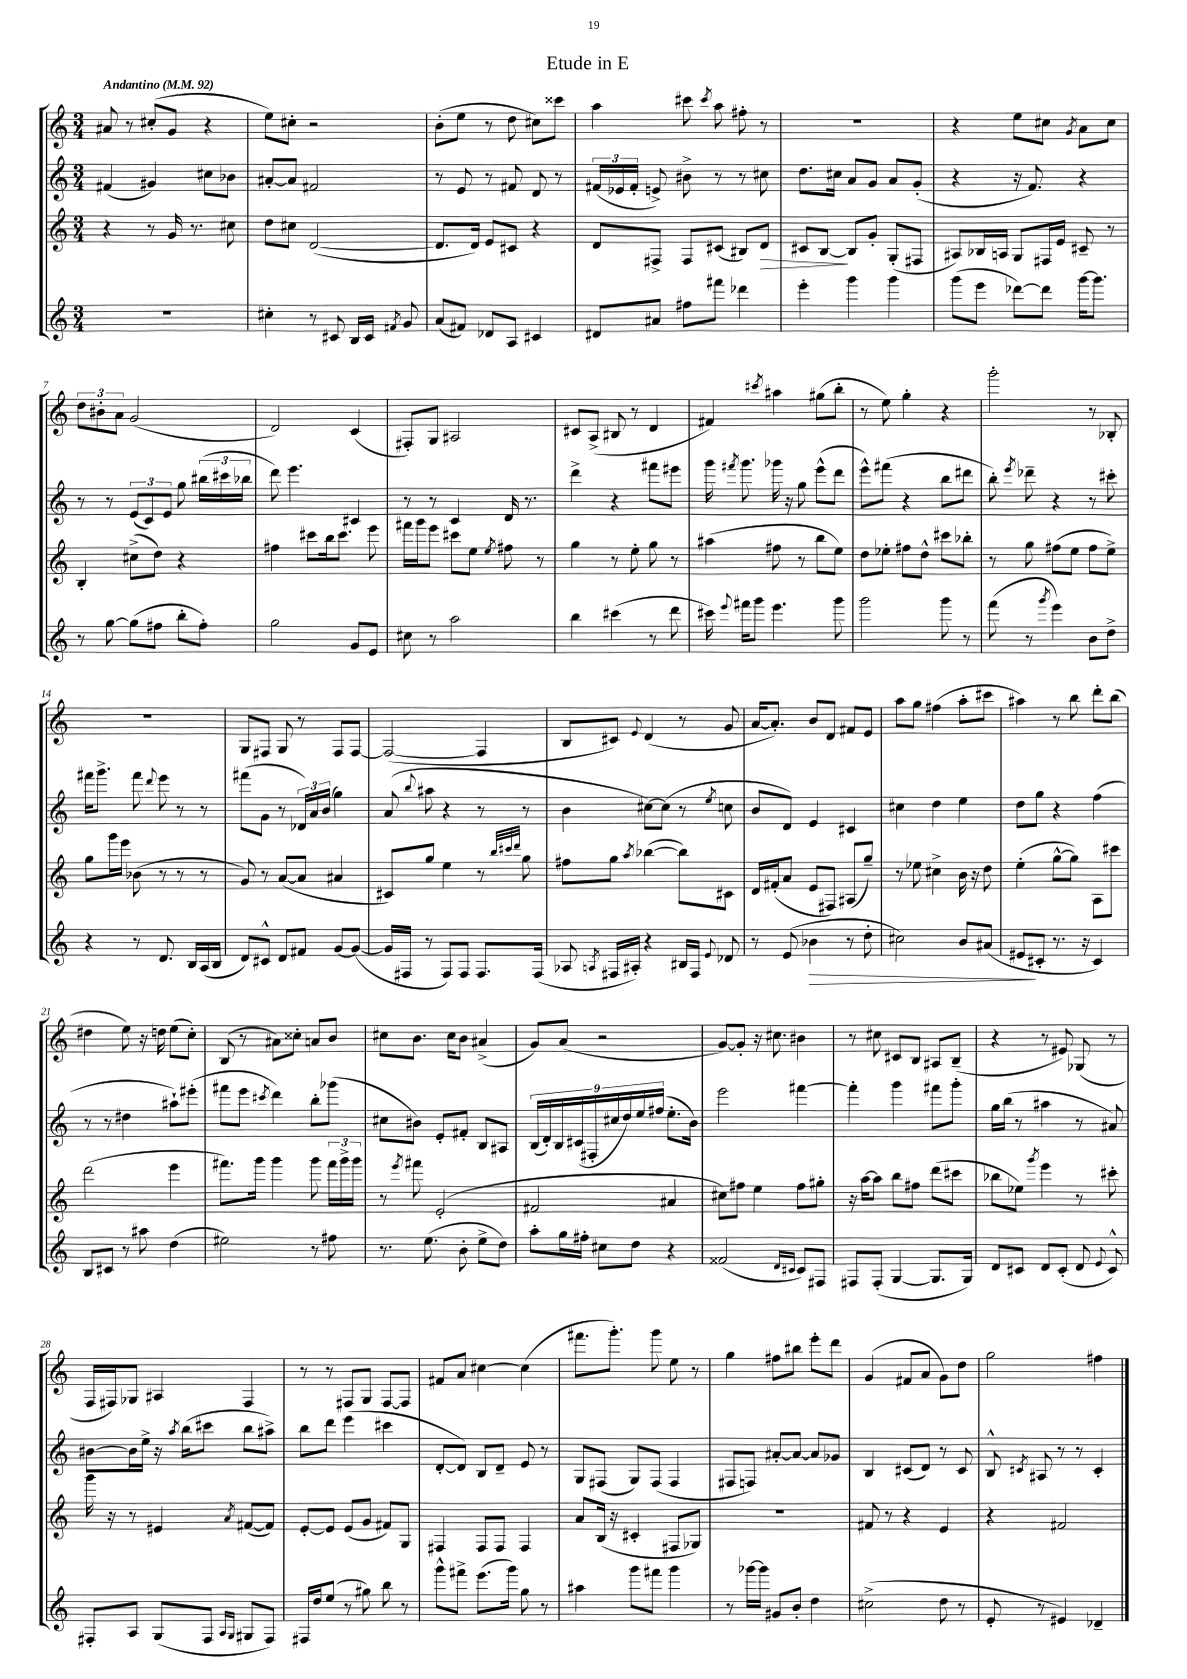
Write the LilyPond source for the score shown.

\header { title = "Etude in E" }
<<
\new StaffGroup <<
\new Staff = "s0" {
    \clef treble \key c \major \numericTimeSignature \time 3/4 \tempo "Andantino" 4 = 92
    \autoBeamOff ais'8 r8 cis''8[-.( g'8] r4 |
    e''8[) cis''8]-. r2 |
    b'8[-.( e''8] r8 d''8 cis''8[) cisis'''8] |
    a''4 cis'''8 \acciaccatura { cis'''8 } a''8 fis''8-. r8 |
    R2. |
    r4 e''8[ cis''8] \acciaccatura { g'8 } a'8[ cis''8] |
    \tuplet 3/2 { d''8[ bis'8-. a'8] } g'2( |
    d'2) c'4( |
    fis8[-.) g8] ais2 |
    cis'8[ a8]->( bis8 r8 d'4 |
    fis'4) \acciaccatura { cis'''8 } ais''4 gis''8[( b''8]-. |
    r8 e''8) g''4-. r4 |
    g'''2-. r8 bes8-. |
    R2. |
    g8[ fis8] g8 r8 fis8[ fis8]~ |
    fis2~( fis4 |
    b8[ cis'8]) \appoggiatura { e'8 } d'4( r8 g'8 |
    a'16[~ a'8.]-.) b'8[ d'8] fis'8[ e'8] |
    a''8[ g''8] fis''4( a''8[-. cis'''8] |
    ais''4) r8 b''8 d'''8[-. b''8]( |
    dis''4 e''8) r16 d''16 e''8[( c''8]-.) |
    b8( r8 ais'8[) cisis''8]-. a'8[ b'8] |
    cis''8[ b'8.] cis''16[ b'8] ais'4->( |
    g'8[) a'8]( r2 |
    g'8[~) g'8]-. r16 cis''8. bis'4 |
    r8 cis''8 cis'8[ b8] ais8[ b8]--( |
    r4 r8 eis'8) ges8( r8 |
    f16[ fis16) ges8] ais4 fis4 |
    r8 r8 fis8[ g8] fis8[~ fis8] |
    fis'8[ a'8] cis''4~ cis''4( |
    fis'''8.[ g'''8.]-.) g'''8 e''8 r8 |
    g''4 fis''8[ bis''8] e'''8[-. d'''8] |
    g'4( fis'8[ a'8] g'8[) d''8] |
    g''2 fis''4 \bar "|." |
}
\new Staff = "s1" {
    \clef treble \key c \major \numericTimeSignature \time 3/4
    \autoBeamOff fis'4( gis'4) cis''8[ bes'8] |
    ais'8[~-. ais'8] fis'2 |
    r8 e'8 r8 fis'8 d'8 r8 |
    \tuplet 3/2 { fis'16[( ees'16 fis'16]-. } e'8->) bis'8-> r8 r8 cis''8 |
    d''8.[ cis''16] a'8[ g'8] a'8[ g'8]-.( |
    r4 r16 f'8.) r4 |
    r8 r8 \tuplet 3/2 { e'8[( c'8) e'8] } g''8 \tuplet 3/2 { bis''16[( cis'''16 bes''16] } |
    d'''8) e'''4. cis'4 |
    r8 r8 c'4 d'16 r8. |
    d'''4-> r4 fis'''8[ eis'''8] |
    g'''16 \acciaccatura { fis'''8 } g'''8. ges'''16 r16 g''8 e'''8[-^( d'''8] |
    e'''8[-^) fis'''8]( r4 b''8[ dis'''8] |
    b''8-.) \acciaccatura { e'''8 } des'''8-- r4 r8 cis'''8-. |
    fis'''16[ g'''8.]-> fis'''8 \appoggiatura { d'''8 } e'''8 r8 r8 |
    fis'''8[( g'8] r8 \tuplet 3/2 { des'16[) a'16 b'16]( } g''4) |
    a'8( \appoggiatura { b''8 } ais''8 r4 r8 r8 |
    b'4 cis''8[~) cis''8]( r8 \acciaccatura { e''8 } c''8 |
    b'8[ d'8]) e'4 cis'4 |
    cis''4 d''4 e''4 |
    d''8[ g''8] r4 f''4( |
    r8 r8 dis''4 ais''8[-!) eis'''8]-.( |
    fis'''8[ e'''8] \acciaccatura { cis'''8 } d'''4) b''8[-. ges'''8]( |
    cis''8[ bis'8]) e'8[-. fis'8]-. b8[ ais8] |
    \tuplet 9/8 { b16[( d'16-.) b16 cis'16( fis16-. cis''16 d''16) e''16 fis''16]( } e''8.[-. b'16]) |
    e'''2 fis'''4~ |
    fis'''4-. g'''4 fis'''8[ g'''8]-. |
    g''16[ b''16]( r8 ais''4 r8 ais'8) |
    bis'8[~ bis'16 e''16]-> r16 \acciaccatura { a''8 } b''16[( cis'''8] b''8[ ais''8]->) |
    b''8[ d'''8] e'''4( cis'''4 |
    d'8[~-. d'8]) b8[ d'8]-- e'8 r8 |
    g8[ fis8]( g8[) fis8]( fis4 |
    fis8[ f8]) ais'8[~-. ais'8]~ ais'8[ ges'8] |
    b4 cis'8[( d'8]) r8 cis'8 |
    b8-^ \acciaccatura { cis'8 } ais8 r8 r8 cis'4-. \bar "|." |
}
\new Staff = "s2" {
    \clef treble \key c \major \numericTimeSignature \time 3/4
    \autoBeamOff r4 r8 g'16 r8. cis''8 |
    d''8[ cis''8] d'2~( |
    d'8.[ d'16]) e'8[ cis'8] r4 |
    d'8[ fis8]-> fis8[ cis'8]( bis8[) d'8]\> |
    cis'8[ b8]~\! b8[ g'8]-. g8[-.( fis8] |
    ais8[) bes16 a16] g8[ fis16 e'16] cis'8-- r8 |
    b4-. cis''8[->( d''8]) r4 |
    fis''4 cis'''8[ b''16 cis'''8.] e'''8 |
    fis'''16[ g'''16 e'''8] cis'''8[ e''8] \acciaccatura { e''8 } fis''8 r8 |
    g''4 r8 e''8-. g''8 r8 |
    ais''4( fis''8 r8 b''8[ e''8]) |
    d''8[ ees''8]-. fis''8[ d''8]-^ cis'''8[ bes''8]-. |
    r8 g''8 fis''8[( e''8] fis''8[ e''8]->) |
    g''8[ g'''16 e'''16] bes'8( r8 r8 r8 |
    g'8) r8 a'8[~( a'8] ais'4 |
    cis'8[) g''8] e''4 r8 \grace { b''32[ cis'''32 d'''32] } g''8 |
    fis''8[ g''8] \acciaccatura { a''8 } bes''4~( bes''8[) cis'8] |
    d'16[ fis'16-.( a'8] e'8[ fis8]) ais8[( g''8]--) |
    r8 ees''8 cis''4-> b'16 r16 d''8 |
    e''4-.( g''8[~-^ g''8]) a8[ cis'''8] |
    d'''2( e'''4 |
    fis'''8.[) g'''16] g'''4 g'''8 \tuplet 3/2 { fis'''16[ g'''16-> g'''16] } |
    r8 \acciaccatura { e'''8 } fis'''8 e'2-.( |
    fis'2 ais'4 |
    cis''8[) fis''8] e''4 fis''8[ gis''8]-. |
    r16 a''16[~ a''8] b''8[ fis''8] d'''8[( cis'''8] |
    bes''8[ ees''8]) \acciaccatura { g'''8 } e'''4 r8 cis'''8-. |
    g'''16 r16 r8 eis'4 \acciaccatura { a'8 } fis'8[~( fis'8]) |
    e'8[~-. e'8] e'8[( g'8] fis'8[) g8] |
    fis4 fis8[ fis8] fis4 |
    a'8[ b16]( r16 cis'4-. fis8[ ges8]) |
    R2. |
    fis'8 r8 r4 e'4 |
    r4 fis'2 \bar "|." |
}
\new Staff = "s3" {
    \clef treble \key c \major \numericTimeSignature \time 3/4
    \autoBeamOff R2. |
    cis''4-. r8 cis'8 b16[ cis'16] \acciaccatura { fis'8 } g'8 |
    a'8[( fis'8]) des'8[ a8] cis'4 |
    dis'8[ ais'8] fis''8[ fis'''8] des'''4 |
    e'''4-. g'''4 g'''4 |
    g'''8[( e'''8] des'''8[~) des'''8] g'''16[~ g'''8.] |
    r8 g''8~ g''8[( fis''8] b''8[-. fis''8]-.) |
    g''2 g'8[ e'8] |
    cis''8 r8 a''2 |
    b''4 cis'''4( r8 d'''8 |
    cis'''16) \appoggiatura { e'''8 } fis'''16[ g'''8] e'''4. g'''8 |
    g'''2 g'''8 r8 |
    f'''8( r8 \acciaccatura { g'''8 } e'''4) b'8[ d''8]-> |
    r4 r8 d'8. b16[ a16( b16] |
    d'8[) cis'8]-^ d'8[ fis'8] g'8[~ g'8]~( |
    g'16[ fis16] r8 fis8[) fis8] fis8.[ fis16]( |
    aes8 \acciaccatura { a8 } fis16[ ais16]-.) r4 bis16[ fis16] \appoggiatura { e'8 } des'8 |
    r8 e'8( bes'4\> r8 d''8-. |
    cis''2) b'8[ ais'8]( |
    eis'8[\! cis'8]-. r8. r16 cis'4) |
    b8[ cis'8] r8 ais''8 d''4( |
    eis''2) r8 fis''8 |
    r8. e''8.( b'8-. e''8[-> d''8]) |
    a''8[-. g''16 fis''16]-. cis''8[ d''8] r4 |
    fisis'2( \grace { d'16[ cis'16] } cis'8[) fis8] |
    fis8[ fis8]-.( g4~ g8.[ g16]) |
    d'8[ cis'8] d'8[ cis'8]-.( d'8 \appoggiatura { e'8 } cis'8-^) |
    fis8[-. a8] g8[( fis8] \grace { a16[ g16] } gis8[ fis8]) |
    fis16[ d''16 e''8]( r8 gis''8) b''8 r8 |
    g'''8[-^ fis'''8]-> e'''8.[( g'''16]) g''8 r8 |
    ais''4 g'''8[ fis'''8] g'''4 |
    r8 ges'''16[~ ges'''16] gis'8[ b'8]-. d''4 |
    cis''2->( d''8 r8 |
    e'8-. r8 eis'4) des'4-- \bar "|." |
}
>>
>>
